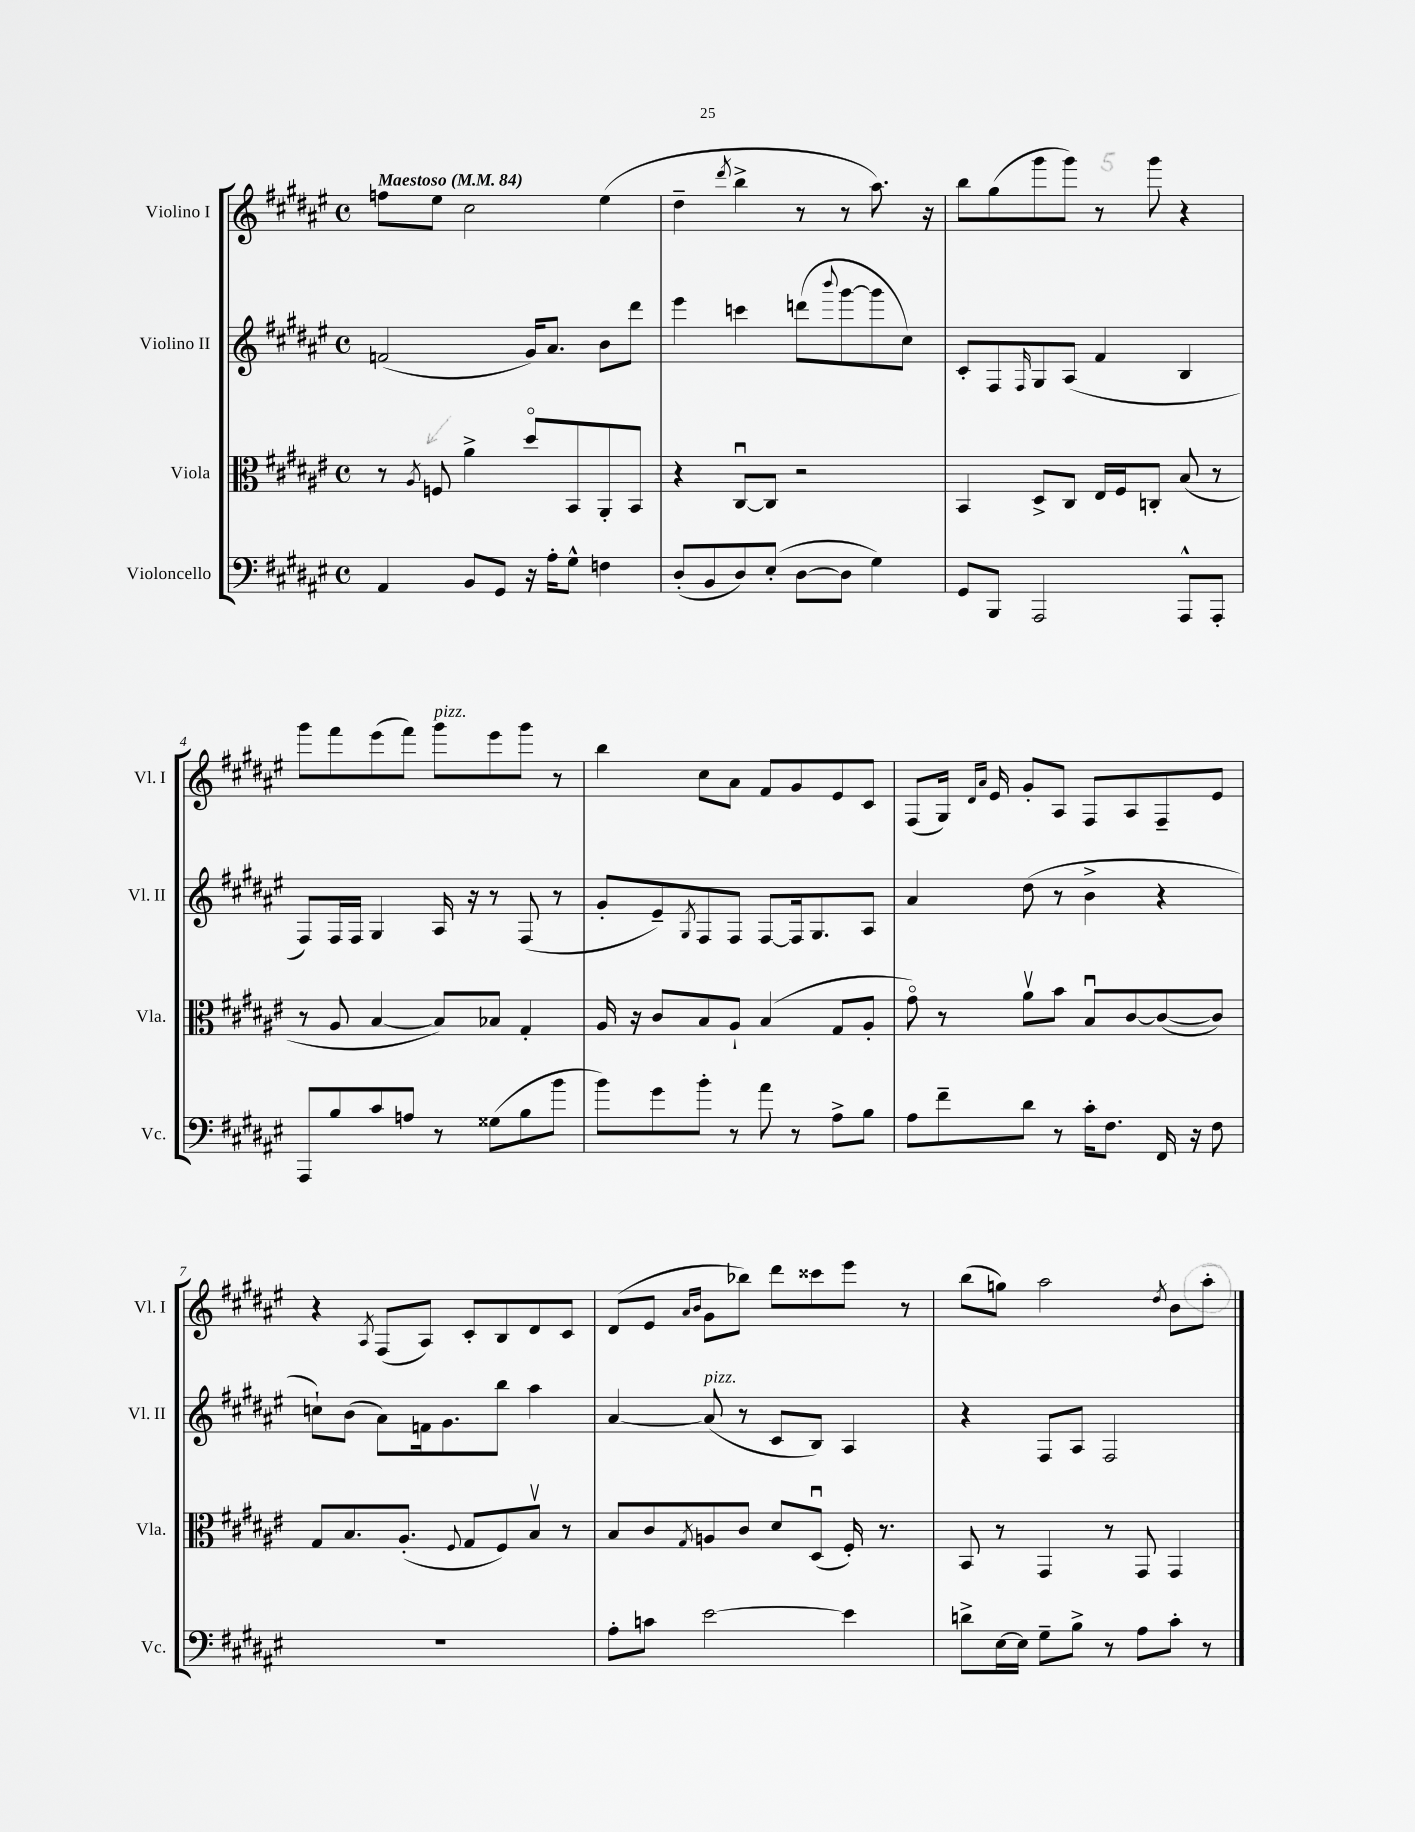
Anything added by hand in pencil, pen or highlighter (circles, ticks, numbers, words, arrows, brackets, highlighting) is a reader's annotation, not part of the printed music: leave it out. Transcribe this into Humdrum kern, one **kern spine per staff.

**kern	**kern	**kern	**kern
*staff4	*staff3	*staff2	*staff1
*clefF4	*clefC3	*clefG2	*clefG2
*k[f#c#g#d#a#e#]	*k[f#c#g#d#a#e#]	*k[f#c#g#d#a#e#]	*k[f#c#g#d#a#e#]
*M4/4	*M4/4	*M4/4	*M4/4
*met(c)	*met(c)	*met(c)	*met(c)
*MM84	*MM84	*MM84	*MM84
4AA#/	8r	(2f/	8ff\L
.	8qA#/	.	.
.	8F/	.	8ee#\J
8BB/L	4a#^\	.	2cc#\
8GG#/J	.	.	.
16r	8dd#o/L	16g#/LK)	.
16A#'\LK	.	8.a#/J	.
8G#^^\J	8BB/	.	.
4F\	8AA#'/	8b\L	(4ee#\
.	8BB/J	8ddd#\J	.
=	=	=	=
(8D#'/L	4r	4eee#\	4dd#~\
8BB/	.	.	.
.	.	.	8qddd#/
8D#/)	[8C#u/L	4ccc\	4bb^\
(8E#'/J	8C#/]J	.	.
[8D#\L	2r	(8ddd\L	8r
.	.	8qqbbb/	.
8D#\]J	.	[8ggg#\	8r
4G#\)	.	8ggg#\]	8.aa#\)
.	.	8cc#\J)	.
.	.	.	16r
=	=	=	=
8GG#/L	4BB/	8c#'/L	8bb\L
8BBB/J	.	8F#/	(8gg#\
.	.	16qqF#/	.
2AAA#/	8D#^/L	8G#/	8ggg#\
.	8C#/J	(8A#/J	8ggg#\J)
.	16E#/LL	4f#/	8r
.	16F#/J	.	.
.	8C'/J	.	8ggg#\
8AAA#^^/L	(8B/	4B/	4r
8AAA#'/J	8r	.	.
=	=	=	=
8AAA#/L	8r	8F#/L)	8ggg#\L
8B/	8A#/	16F#/L	8fff#\
.	.	16F#/JJ	.
8c#/	[4B/	4G#/	(8eee#\
8A/J	.	.	8fff#\J)
8r	8B/]L)	16A#/	8ggg#\L
.	.	16r	.
(8G##\L	8B-/J	8r	8eee#\
8B\	4G#'/	(8F#/	8ggg#\J
8b\J	.	8r	8r
=	=	=	=
8b\L)	16A#/	8g#'/L	4bb\
.	16r	.	.
8g#\	8c#/L	8e#~/)	.
.	.	8qG#/	.
8b'\J	8B/	8F#/	8cc#\L
8r	8A#`/J	8F#/J	8a#\J
8a#\	(4B/	[8F#/L	8f#/L
8r	.	16F#/]k	8g#/
.	.	8.G#/	.
8A#^\L	8G#/L	.	8e#/
8B\J	8A#'/J	8A#/J	8c#/J
=	=	=	=
8A#\L	8g#o\)	4a#/	(8F#/L
8f#~\	8r	.	16G#/Jk)
.	.	.	16qqd#/LL
.	.	.	16qqa#/JJ
.	.	.	16e#/
8d#\J	8a#v\L	(8dd#\	8g#'/L
8r	8b\J	8r	8A#/J
16c#'\LK	8Bu/L	4b^\	8F#/L
8.F#\J	.	.	.
.	[8c#/	.	8A#/
16FF#/	(8c#/_	4r	8F#~/
16r	.	.	.
8F#\	8c#/]J)	.	8e#/J
=	=	=	=
1r	8G#/L	8cc`\L)	4r
.	8.B/	(8b\J	.
.	.	.	8qA#/
.	.	8a#\L)	(8F#/L
.	(8.A#'/J	.	.
.	.	16f\k	8A#/J)
.	.	8.g#\	.
.	8qqF#/	.	.
.	8G#/L	.	8c#'/L
.	8F#/)	8bb\J	8B/
.	8Bv/J	4aa#\	8d#/
.	8r	.	8c#/J
=	=	=	=
8A#'\L	8B/L	[4a#/	(8d#/L
8c\J	8c#/	.	8e#/J
.	.	.	16qqa#/LL
.	8qG#/	.	16qqb/JJ
[2e#\	8A/	(8a#/]	8g#\L
.	8c#/J	8r	8bb-\J)
.	8d#/L	8c#/L	8ddd#\L
.	(8D#u/J	8B/J)	8ccc##\
4e#\]	16F#'/)	4A#/	8eee#\J
.	8.r	.	.
.	.	.	8r
=	=	=	=
8d^\L	8BB/	4r	(8bb\L
[16E#\L	8r	.	8gg\J)
16E#\]JJ	.	.	.
8G#~\L	4GG#/	8F#/L	2aa#\
8B^\J	.	8A#/J	.
8r	8r	2F#/	.
8A#\L	8GG#/	.	.
.	.	.	8qdd#/
8c#'\J	4GG#/	.	8b\L
8r	.	.	8aa#'\J
==	==	==	==
*-	*-	*-	*-
